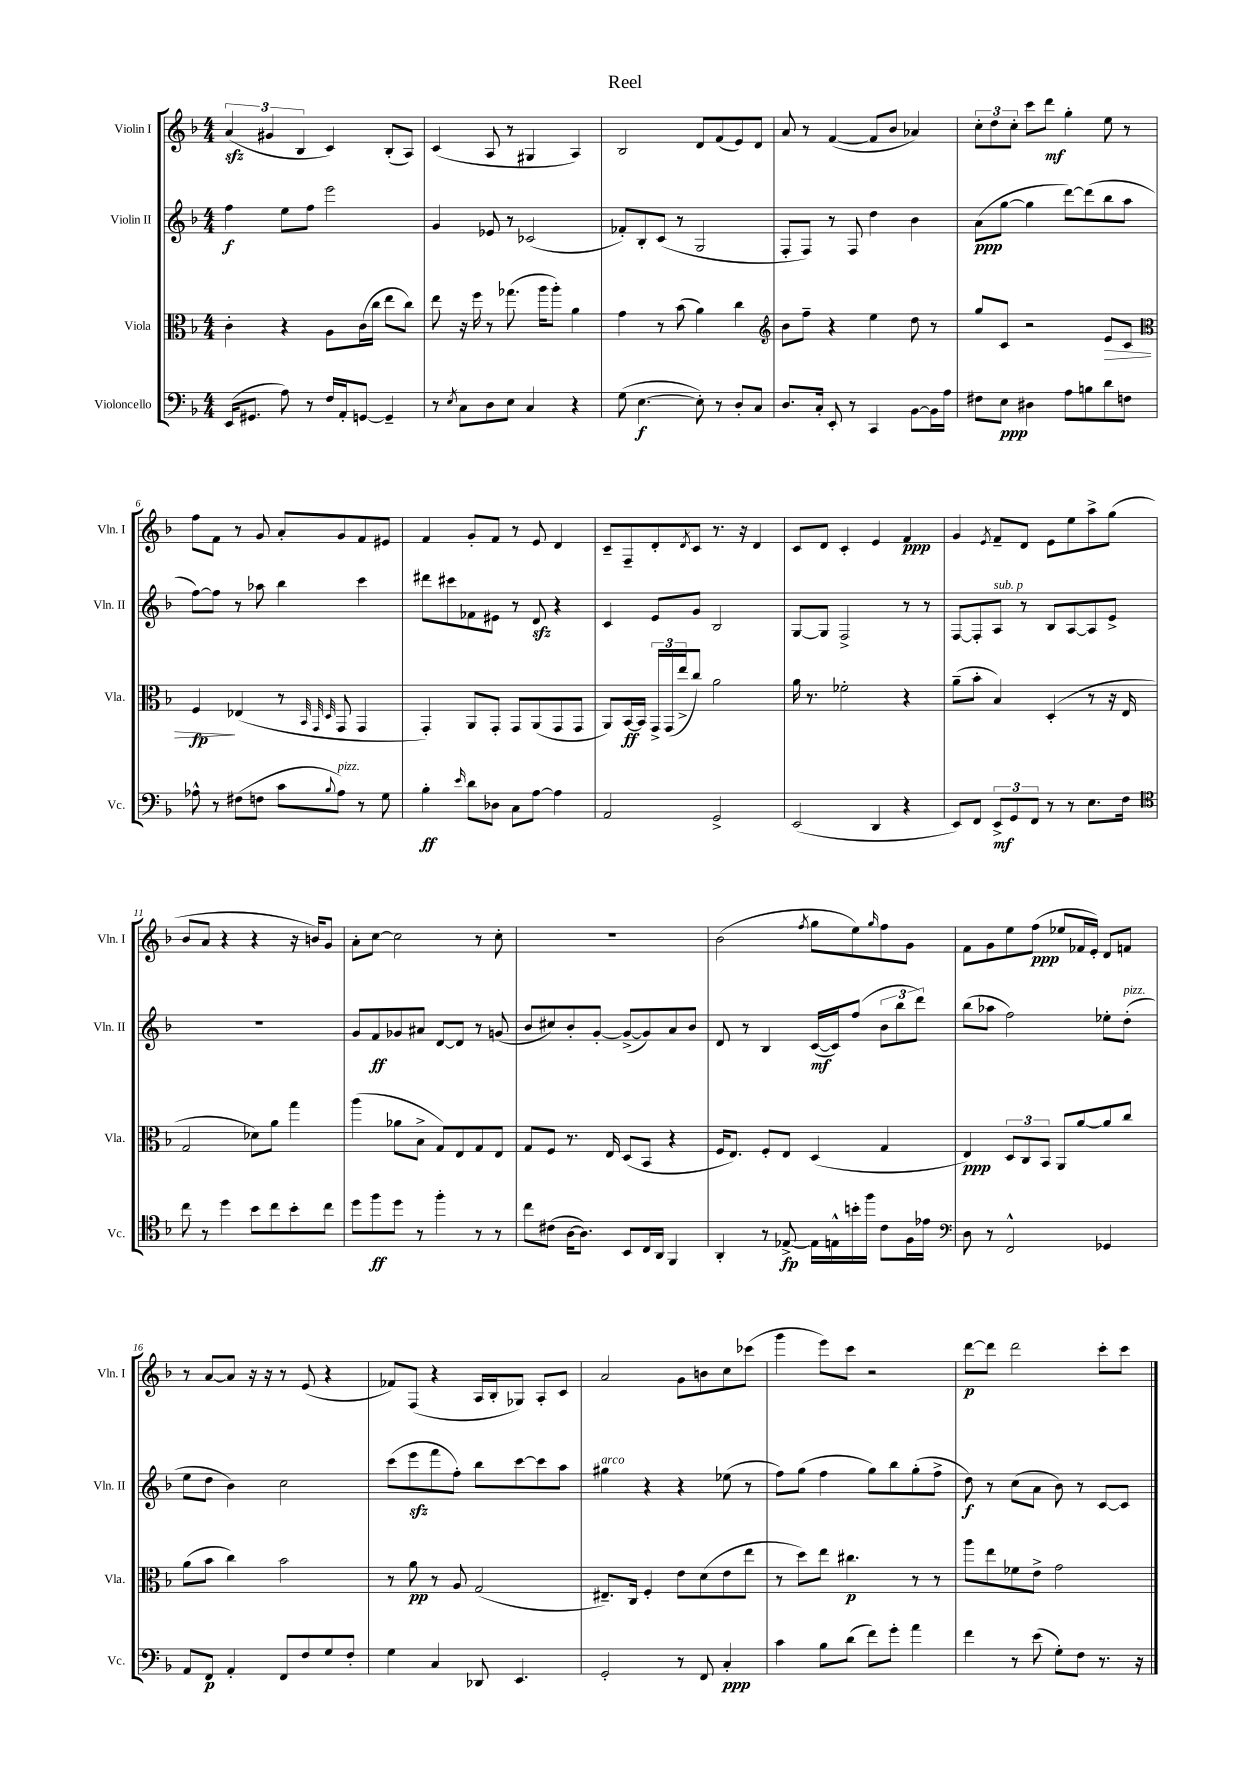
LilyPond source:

\header { title = "Reel" }
<<
\new StaffGroup <<
\new Staff = "s0" \with { instrumentName = "Violin I" shortInstrumentName = "Vln. I" } {
    \clef treble \key f \major \numericTimeSignature \time 4/4
    \tuplet 3/2 { a'4\sfz( gis'4 bes4 } c'4) bes8-.( a8) |
    c'4( a8 r8 gis4 a4) |
    bes2 d'8 f'8( e'8) d'8 |
    a'8 r8 f'4~( f'8 bes'8 aes'4) |
    \tuplet 3/2 { c''8-. d''8 c''8-. } c'''8 d'''8\mf g''4-. e''8 r8 |
    f''8 f'8 r8 g'8 a'8-. g'8 f'8 eis'8 |
    f'4 g'8-. f'8 r8 e'8 d'4 |
    c'8-- f8-- d'8-. \acciaccatura { d'8 } c'8 r8. r16 d'4 |
    c'8 d'8 c'4-. e'4 f'4\ppp |
    g'4 \acciaccatura { e'8 } f'8-- d'8 e'8 e''8 a''8-> g''8( |
    bes'8 a'8 r4 r4 r16 b'16) g'8 |
    a'8-. c''8~ c''2 r8 c''8-. |
    R1 |
    bes'2( \acciaccatura { f''8 } g''8 e''8) \grace { g''16 } f''8 g'8 |
    f'8 g'8 e''8 f''8\ppp( ees''8 fes'16 e'16-.) d'8 f'8 |
    r8 a'8~ a'8 r16 r16 r8 e'8( r4 |
    fes'8) f8( r4 a16 bes16-. ges8) a8-. c'8 |
    a'2 g'8 b'8 c''8 ces'''8( |
    g'''4 e'''8) c'''8 r2 |
    d'''8~\p d'''8 d'''2 c'''8-. c'''8 \bar "|." |
}
\new Staff = "s1" \with { instrumentName = "Violin II" shortInstrumentName = "Vln. II" } {
    \clef treble \key f \major \numericTimeSignature \time 4/4
    f''4\f e''8 f''8 e'''2 |
    g'4 ees'8 r8 ces'2( |
    fes'8-.) bes8-. c'8( r8 g2 |
    f8-. f8) r8 f8 d''4 bes'4 |
    a'8\ppp( g''8~ g''4 d'''8~) d'''8( bes''8 a''8 |
    f''8~) f''8 r8 aes''8 bes''4 c'''4 |
    dis'''8 cis'''8 fes'8 eis'8 r8 d'8\sfz r4 |
    c'4 e'8 g'8 bes2 |
    g8~ g8 f2-> r8 r8 |
    f8~ f8-. a8^\markup { \italic "sub. p" } r8 bes8 a8~ a8 e'8-> |
    R1 |
    g'8 f'8\ff ges'8 ais'8 d'8~ d'8 r8 g'8( |
    bes'8 cis''8) bes'8-. g'8~-. g'8~->( g'8) a'8 bes'8 |
    d'8 r8 bes4 c'16~\mf( c'16) f''8( \tuplet 3/2 { bes'8 bes''8 d'''8) } |
    bes''8( aes''8 f''2) ees''8-. d''8-.^\markup { \italic "pizz." }( |
    e''8 d''8 bes'4) c''2 |
    c'''8( e'''8\sfz f'''8 f''8-.) bes''8 c'''8~ c'''8 a''8 |
    gis''4^\markup { \italic "arco" } r4 r4 ees''8( r8 |
    f''8) g''8( f''4 g''8) bes''8 g''8-.( f''8-> |
    d''8\f) r8 c''8( a'8 bes'8) r8 c'8~ c'8 \bar "|." |
}
\new Staff = "s2" \with { instrumentName = "Viola" shortInstrumentName = "Vla." } {
    \clef alto \key f \major \numericTimeSignature \time 4/4
    c'4-. r4 a8 c'16( c''16 e''8 c''8) |
    e''8 r16 f''16 r8 ges''8.( a''16 a''8-.) a'4 |
    g'4 r8 bes'8( a'4) c''4 |
    \clef treble bes'8 f''8-- r4 e''4 d''8 r8 |
    g''8 c'8 r2 e'8\> c'8 |
    \clef alto f4\fp\! ees4( r8 \grace { bes,32 g,32 d32 } g,8 g,4 |
    g,4-.) a,8 g,8-. g,8 a,8( g,8 g,8 |
    a,8) bes,16~\ff bes,16 \tuplet 3/2 { g,16-> g,16( e''16-> } c''8) a'2 |
    a'16 r8. fes'2-. r4 |
    a'8--( bes'8-. bes4) d4-.( r8 r16 e16 |
    g2 des'8) a'8 g''4 |
    a''4( aes'8 bes8-> g8) e8 g8 e8 |
    g8 f8 r8. e16 d8( bes,8 r4 |
    f16 e8.) f8-. e8 d4( g4 |
    e4\ppp) \tuplet 3/2 { d8 c8 bes,8 } a,8 a'8~ a'8 c''8 |
    a'8( bes'8 c''4) bes'2 |
    r8 a'8\pp r8 a8 g2( |
    eis8.--) c16 f4-. e'8 d'8( e'8 e''8 |
    r8 d''8) e''8 cis''4.\p r8 r8 |
    a''8 e''8 fes'8 e'8-> g'2 \bar "|." |
}
\new Staff = "s3" \with { instrumentName = "Violoncello" shortInstrumentName = "Vc." } {
    \clef bass \key f \major \numericTimeSignature \time 4/4
    e,16( gis,8. a8) r8 f16 a,16-. g,8~ g,4-- |
    r8 \acciaccatura { e8 } c8 d8 e8 c4 r4 |
    g8( e4.~\f e8-.) r8 d8-. c8 |
    d8. c16-. e,8-. r8 c,4 bes,8~ bes,16 a16 |
    fis8 e8\ppp dis4 a8 b8 d'8 f8 |
    aes8-^ r8 fis8( f8 c'8 \appoggiatura { bes8 } aes8^\markup { \italic "pizz." }) r8 g8 |
    bes4-.\ff \grace { e'16 } d'8 des8 c8 a8~ a4 |
    a,2 g,2-> |
    e,2( d,4 r4 |
    e,8) f,8 \tuplet 3/2 { e,8->\mf g,8 f,8 } r8 r8 e8. f16 |
    \clef tenor c''8 r8 d''4 bes'8 c''8 bes'8-. c''8 |
    d''8 f''8\ff d''8 r8 f''4-. r8 r8 |
    c''8 cis'8( a16~ a8.) bes,8 c16 a,16 f,4 |
    a,4-. r8 ees8~->\fp ees16 e16-^ b'16-. f''16 c'8 f16 ees'16 |
    \clef bass d8 r8 f,2-^ ges,4 |
    a,8 f,8\p a,4-. f,8 f8 g8 f8-. |
    g4 c4 des,8 e,4. |
    g,2-. r8 f,8 c4-.\ppp |
    c'4 bes8 d'8( f'8) g'8-. a'4 |
    f'4 r8 e'8( g8-.) f8 r8. r16 \bar "|." |
}
>>
>>
